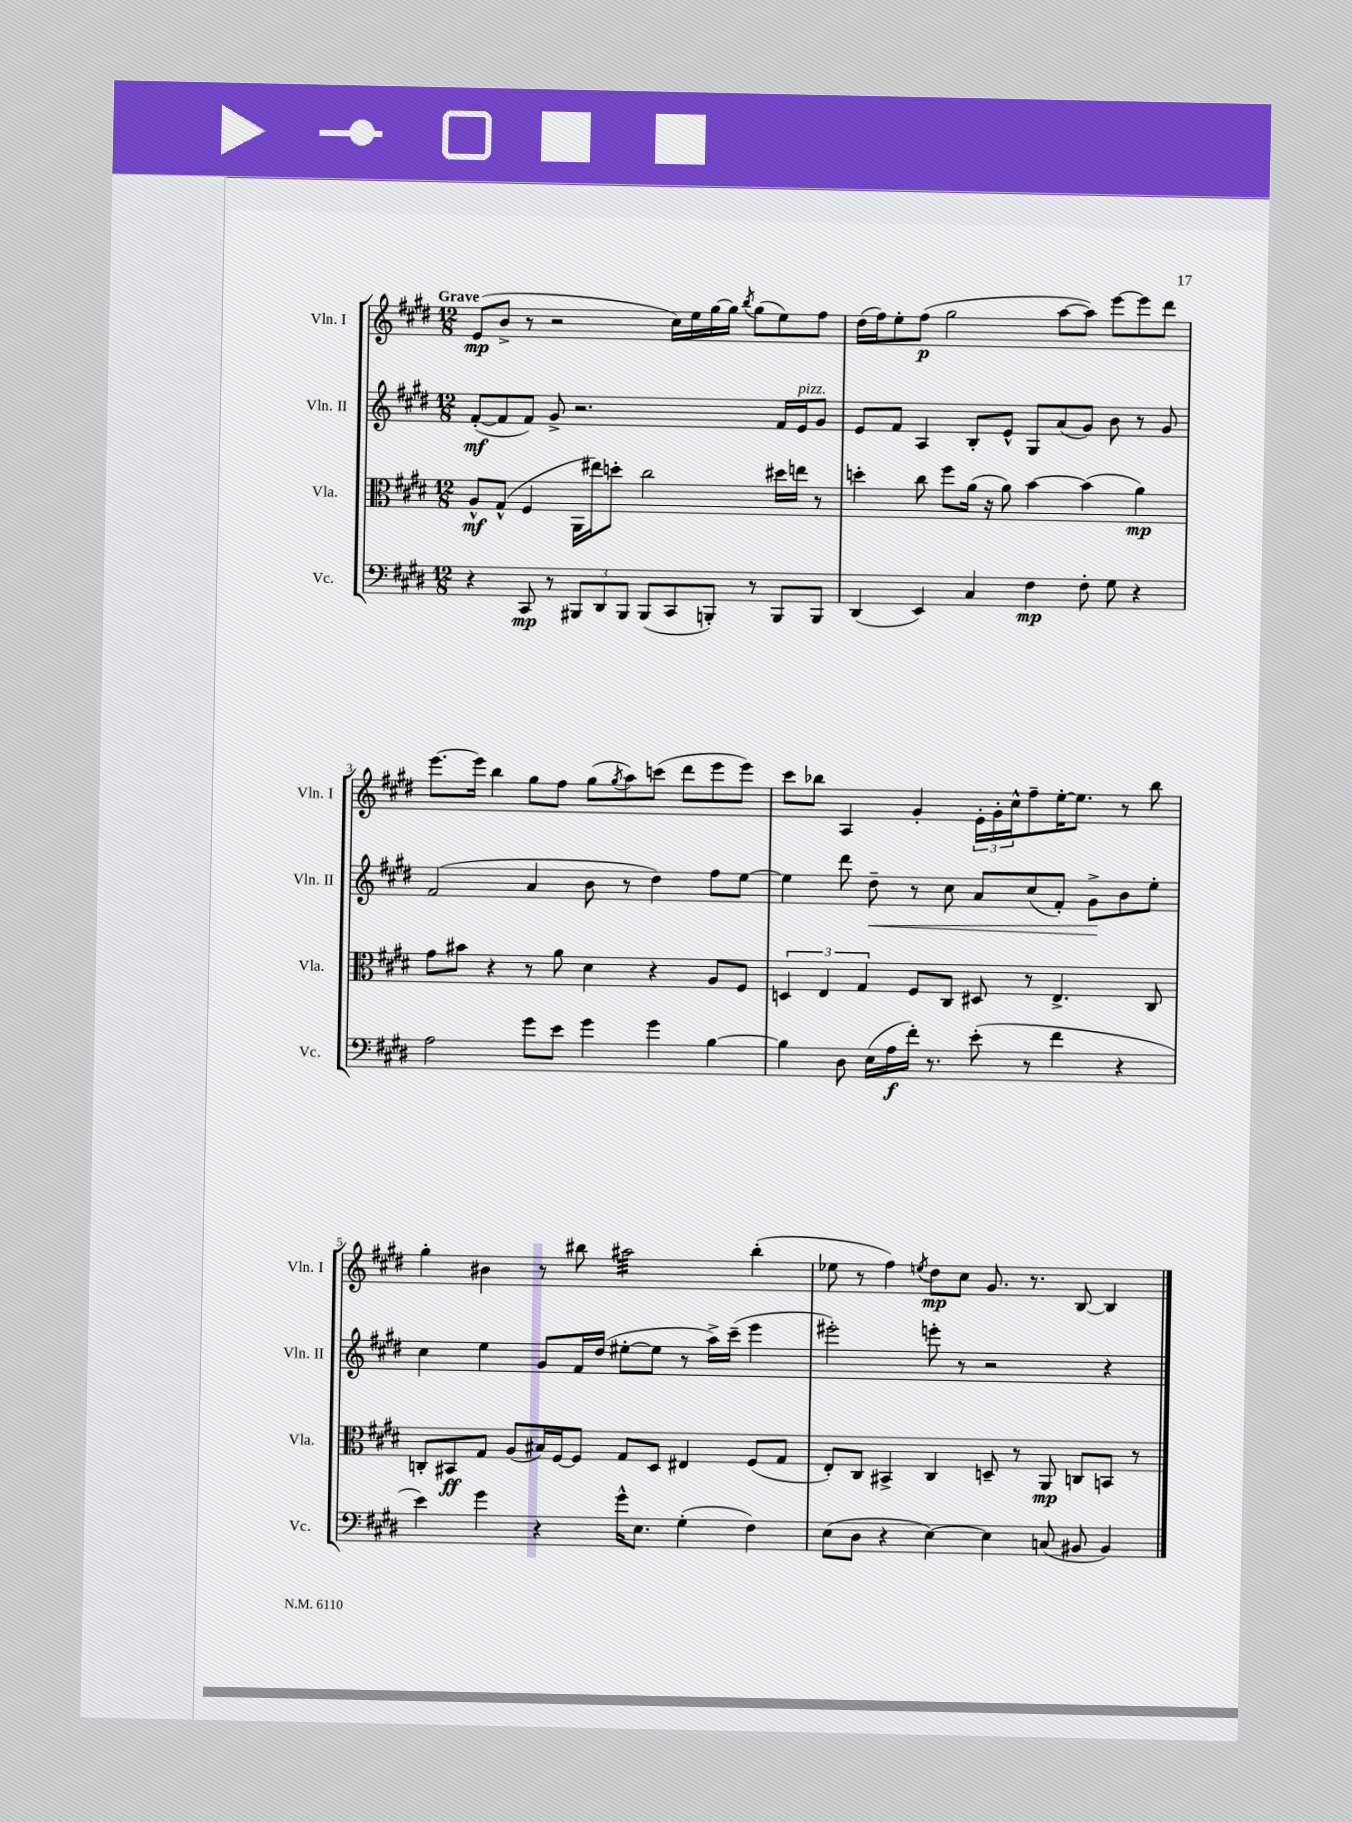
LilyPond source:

<<
\new StaffGroup <<
\new Staff = "s0" \with { instrumentName = "Vln. I" shortInstrumentName = "Vln. I" } {
    \clef treble \key e \major \numericTimeSignature \time 12/8 \tempo "Grave"
    e'8\mp( b'8-> r8 r2 cis''16) e''16 gis''16~ gis''16 \acciaccatura { b''8 } gis''8( e''8) fis''8 |
    dis''16( fis''16) e''8-. fis''8\p( gis''2 a''8~ a''8) e'''8~ e'''8 dis'''8 |
    e'''8.~ e'''16 b''4 gis''8 fis''8 gis''8( \acciaccatura { gis''8 } a''8) c'''8( dis'''8 e'''8 e'''8) |
    cis'''8 bes''8 a4 gis'4-. \tuplet 3/2 { e'16-. gis'16-. cis''16-^ } fis''8-- e''16~-. e''8. r8 bes''8 |
    gis''4-. bis'4 r8 bis''8 ais''2:32 bis''4-.( |
    ees''8 r8 fis''4) \acciaccatura { e''8 } dis''8\mp cis''8 gis'8. r8. b8~ b4 \bar "|." |
}
\new Staff = "s1" \with { instrumentName = "Vln. II" shortInstrumentName = "Vln. II" } {
    \clef treble \key e \major \numericTimeSignature \time 12/8
    fis'8~-.\mf( fis'8 fis'8) gis'8-> r2. fis'16 e'16^\markup { \italic "pizz." } gis'8 |
    e'8 fis'8 a4 b8-. e'8-^ gis8 a'8( gis'8) b'8 r8 gis'8 |
    fis'2( a'4 b'8 r8 dis''4) fis''8 e''8~ |
    e''4 dis'''8 dis''8--\< r8 cis''8 a'8 cis''8( fis'8-.) gis'8->\! b'8 e''8-. |
    cis''4 e''4 gis'8 fis'16 dis''16( eis''8~-. eis''8 r8 a''16->) cis'''16--( e'''4 |
    eis'''2-.) e'''8-. r8 r2 r4 \bar "|." |
}
\new Staff = "s2" \with { instrumentName = "Vla." shortInstrumentName = "Vla." } {
    \clef alto \key e \major \numericTimeSignature \time 12/8
    a8-^\mf gis8-^( fis4 a,16 eis''16) d''8-. cis''2 dis''16 e''16 r8 |
    d''4-. cis''8 fis''8 a'16( r16 a'8) b'4~ b'4( a'4\mp) |
    gis'8 bis'8 r4 r8 a'8 dis'4 r4 a8 fis8 |
    \tuplet 3/2 { d4 e4 gis4 } fis8 cis8 dis8 r8 e4.-> cis8 |
    c8-. bis,8\ff gis8 a8( bis16) fis16~ fis8 gis8 dis8 eis4 fis8( gis8 |
    e8-.) cis8 bis,4-> cis4 d8-- r8 a,8\mp c8 b,8 r8 \bar "|." |
}
\new Staff = "s3" \with { instrumentName = "Vc." shortInstrumentName = "Vc." } {
    \clef bass \key e \major \numericTimeSignature \time 12/8
    r4 cis,8\mp r8 \tuplet 3/2 { bis,,8 dis,8 bis,,8 } bis,,8( cis,8 b,,8-.) r8 b,,8 b,,8 |
    dis,4( e,4) cis4 fis4\mp fis8-. gis8 r4 |
    a2 gis'8 e'8 gis'4 gis'4 b4~ |
    b4 dis8 e16( a16\f fis'16-.) r8. e'8-.( r8 fis'4 r4 |
    e'4) gis'4 r4 gis'16-^ e8. gis4-.( fis4) |
    e8( dis8 r4 e4~) e4 c8( bis,8 bis,4) \bar "|." |
}
>>
>>
